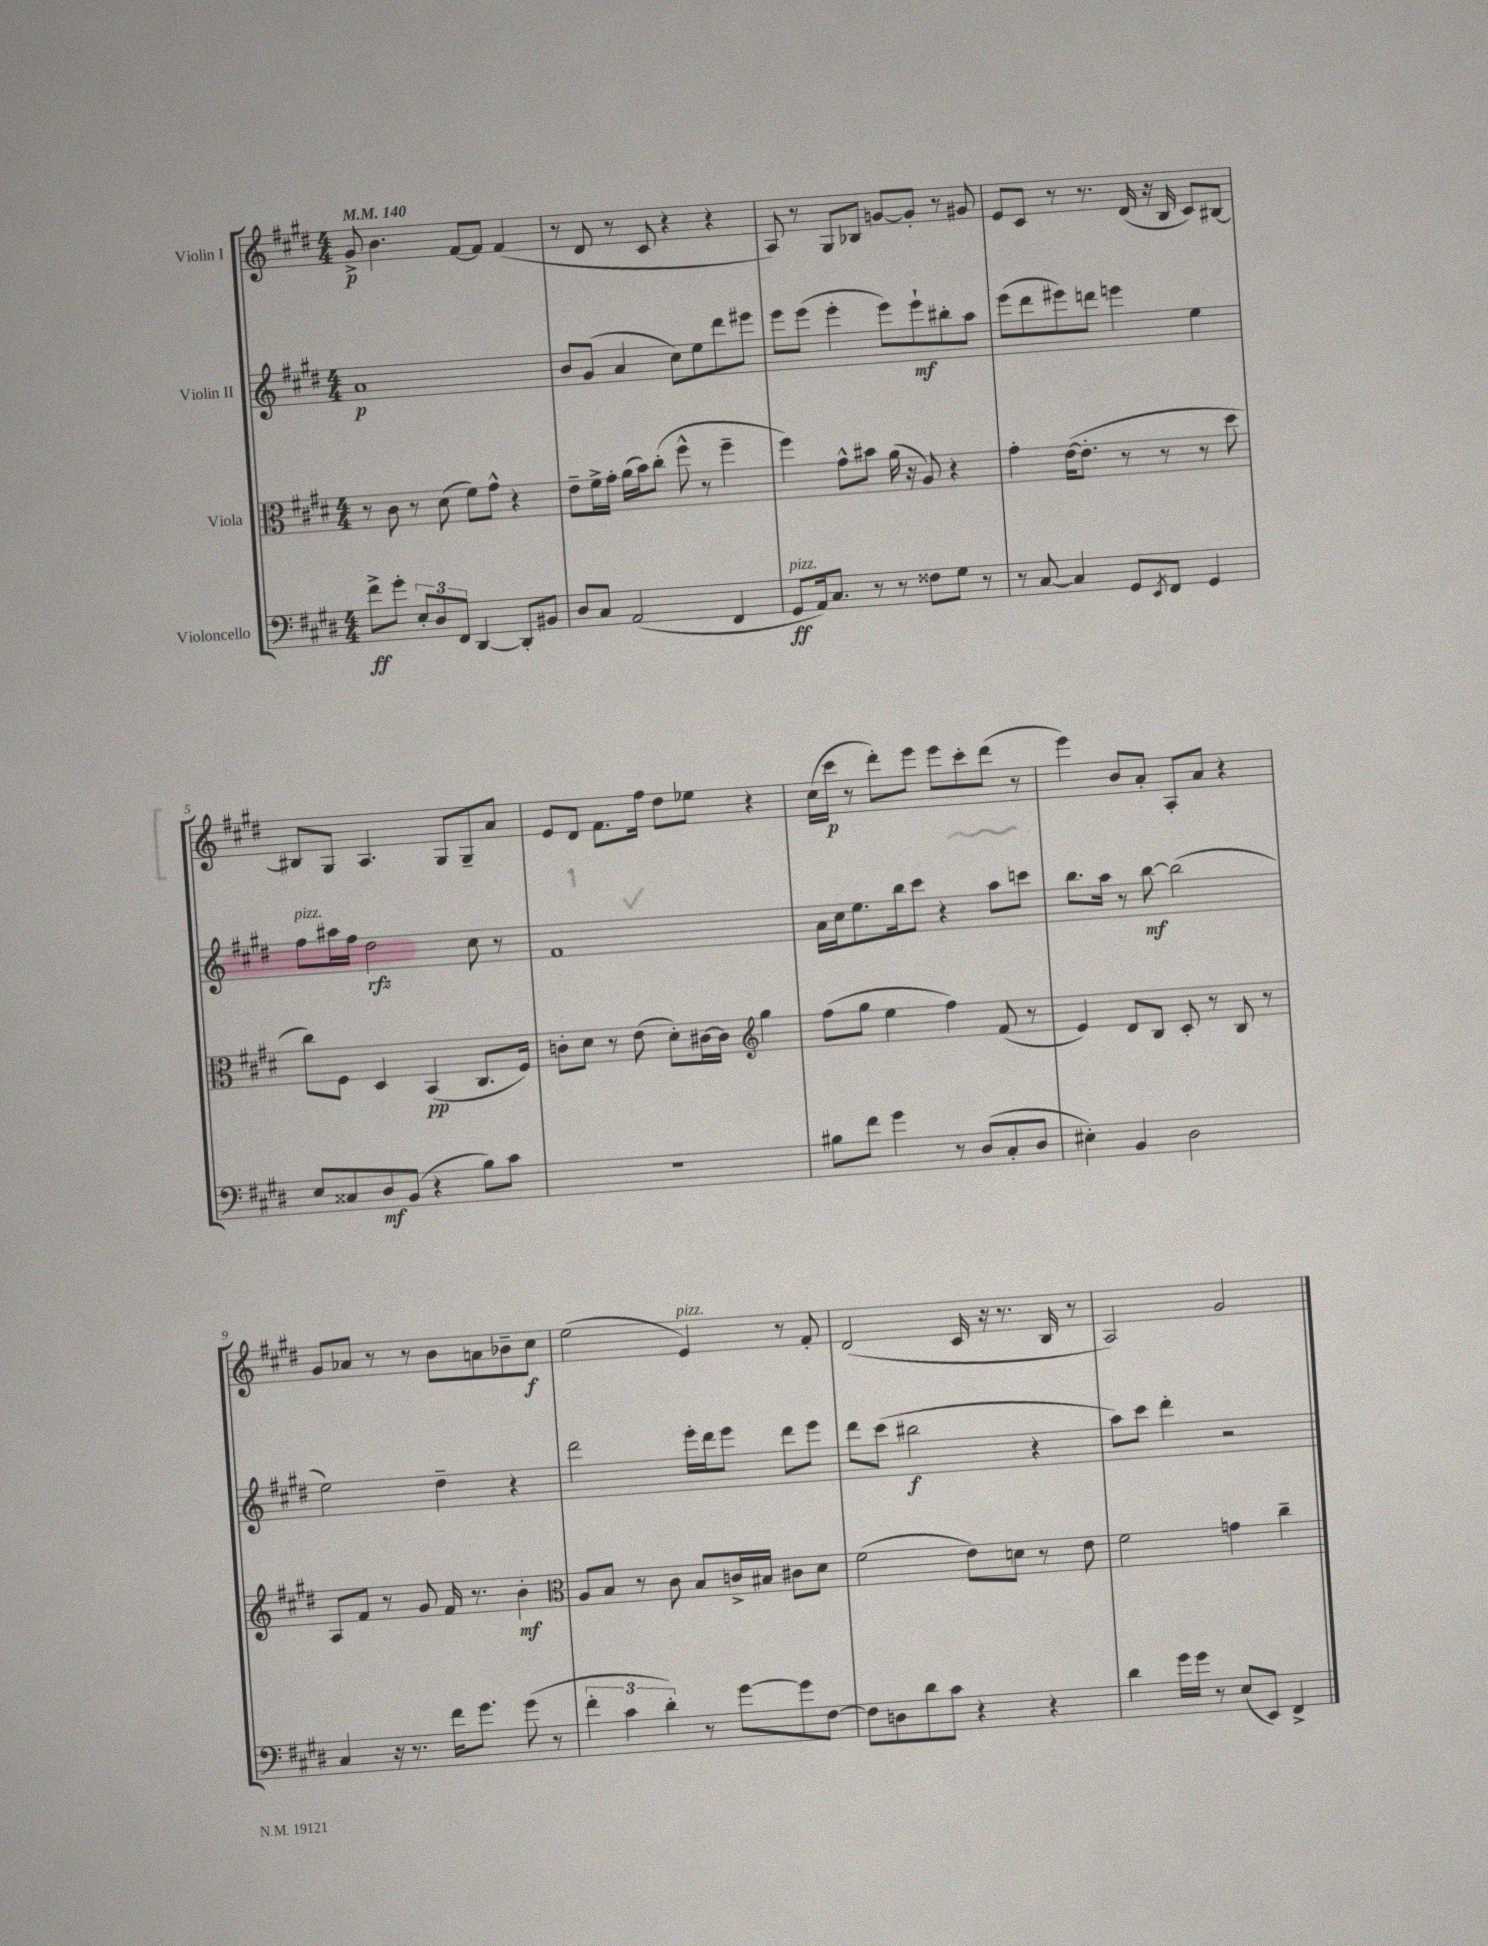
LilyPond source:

<<
\new StaffGroup <<
\new Staff = "s0" \with { instrumentName = "Violin I" } {
    \clef treble \key e \major \numericTimeSignature \time 4/4 \tempo 4 = 140
    gis'8->\p b'4. fis'8~ fis'8 fis'4( |
    r8 dis'8 r8 cis'8 r4 r4 |
    a8) r8 gis8 bes8 g'8~ g'8-. r8 gis'8 |
    e'8 cis'8 r8 r8. dis'16( r16 b16 cis'8) bis8~ |
    bis8 gis8 a4. gis8 gis8-- a'8 |
    e'8 dis'8 fis'8. fis''16 dis''8 ees''8 r4 |
    cis''16( cis'''16\p r8 dis'''8-.) e'''8 e'''8 cis'''8-. dis'''8( r8 |
    e'''4) b'8 a'8-. a8-. a'8 r4 |
    gis'8 aes'8 r8 r8 b'8 a'8 bes'8-- cis''8\f |
    e''2( e'4^\markup { \italic "pizz." }) r8 fis'8-. |
    dis'2( cis'16 r16 r8. b16 r8 |
    a2) gis'2 \bar "|." |
}
\new Staff = "s1" \with { instrumentName = "Violin II" } {
    \clef treble \key e \major \numericTimeSignature \time 4/4
    a'1\p |
    b'8 gis'8( a'4 cis''8) e''8 dis'''8 eis'''8 |
    e'''8 e'''8( e'''4-. e'''8) e'''8-!\mf bis''8-. a''8 |
    e'''8( dis'''8 eis'''8) d'''8 e'''4 e''4 |
    fis''8^\markup { \italic "pizz." } ais''16 fis''16 dis''2\rfz cis''8 r8 |
    fis'1 |
    a'16 cis''16 e''8. b''16 cis'''8 r4 a''8 c'''8 |
    b''8. a''16 r8 b''8~\mf b''2( |
    e''2) dis''4-- r4 |
    dis'''2 e'''16-. dis'''16 e'''8 dis'''8 e'''8 |
    dis'''8 cis'''8( bis''2\f r4 |
    a''8) cis'''8 dis'''4-. r2 \bar "|." |
}
\new Staff = "s2" \with { instrumentName = "Viola" } {
    \clef alto \key e \major \numericTimeSignature \time 4/4
    r8 cis'8 r8 dis'8( fis'8) gis'8-^ r4 |
    e'8-- fis'16-> gis'16-. a'16( b'16) cis''8-.( fis''8-^ r8 fis''4-- |
    fis''4) gis'8-^ bis'8 a'16( r16 a8) r4 |
    gis'4-. e'16~( e'8.-. r8 r8 r8 dis''8 |
    cis''8) fis8 dis4 b,4\pp( cis8. fis16) |
    c'8-. dis'8 r8 e'8( dis'8-.) cis'16~ cis'16 \clef treble gis''4 |
    fis''8( gis''8 e''4 fis''4) fis'8( r8 |
    e'4) dis'8 b8 cis'8-. r8 b8 r8 |
    a8 fis'8 r8 gis'8 fis'16 r8. b'4-.\mf |
    \clef alto a8 b8 r8 cis'8 b8 c'16-> bis16 cis'8 dis'8 |
    fis'2( e'8) d'8 r8 e'8 |
    fis'2 g'4 cis''4-- \bar "|." |
}
\new Staff = "s3" \with { instrumentName = "Violoncello" } {
    \clef bass \key e \major \numericTimeSignature \time 4/4
    fis'8->\ff gis'8-. \tuplet 3/2 { e8-. dis8 fis,8 } dis,4~ dis,8-. bis,8 |
    dis8 cis8 a,2( fis,4 |
    gis,8\ff^\markup { \italic "pizz." } a,16) cis8. r8 r8 fisis8 gis8 r8 |
    r8 cis8~ cis4 gis,8 \acciaccatura { e,8 } fis,8 gis,4 |
    e8 cisis8 dis8\mf b,8( r4 b8) cis'8 |
    r1 |
    bis8 fis'8 gis'4 r8 dis8( cis8-. dis8 |
    eis4-.) b,4 dis2 |
    cis4 r16 r8. fis'16 gis'8. gis'8( r8 |
    \tuplet 3/2 { fis'4-. cis'4 dis'4-.) } r8 gis'8~ gis'8 fis8~ |
    fis8 d8 dis'8 cis'8 r4 r4 |
    dis'4 gis'16 gis'16 r8 e8( e,8) fis,4-> \bar "|." |
}
>>
>>
